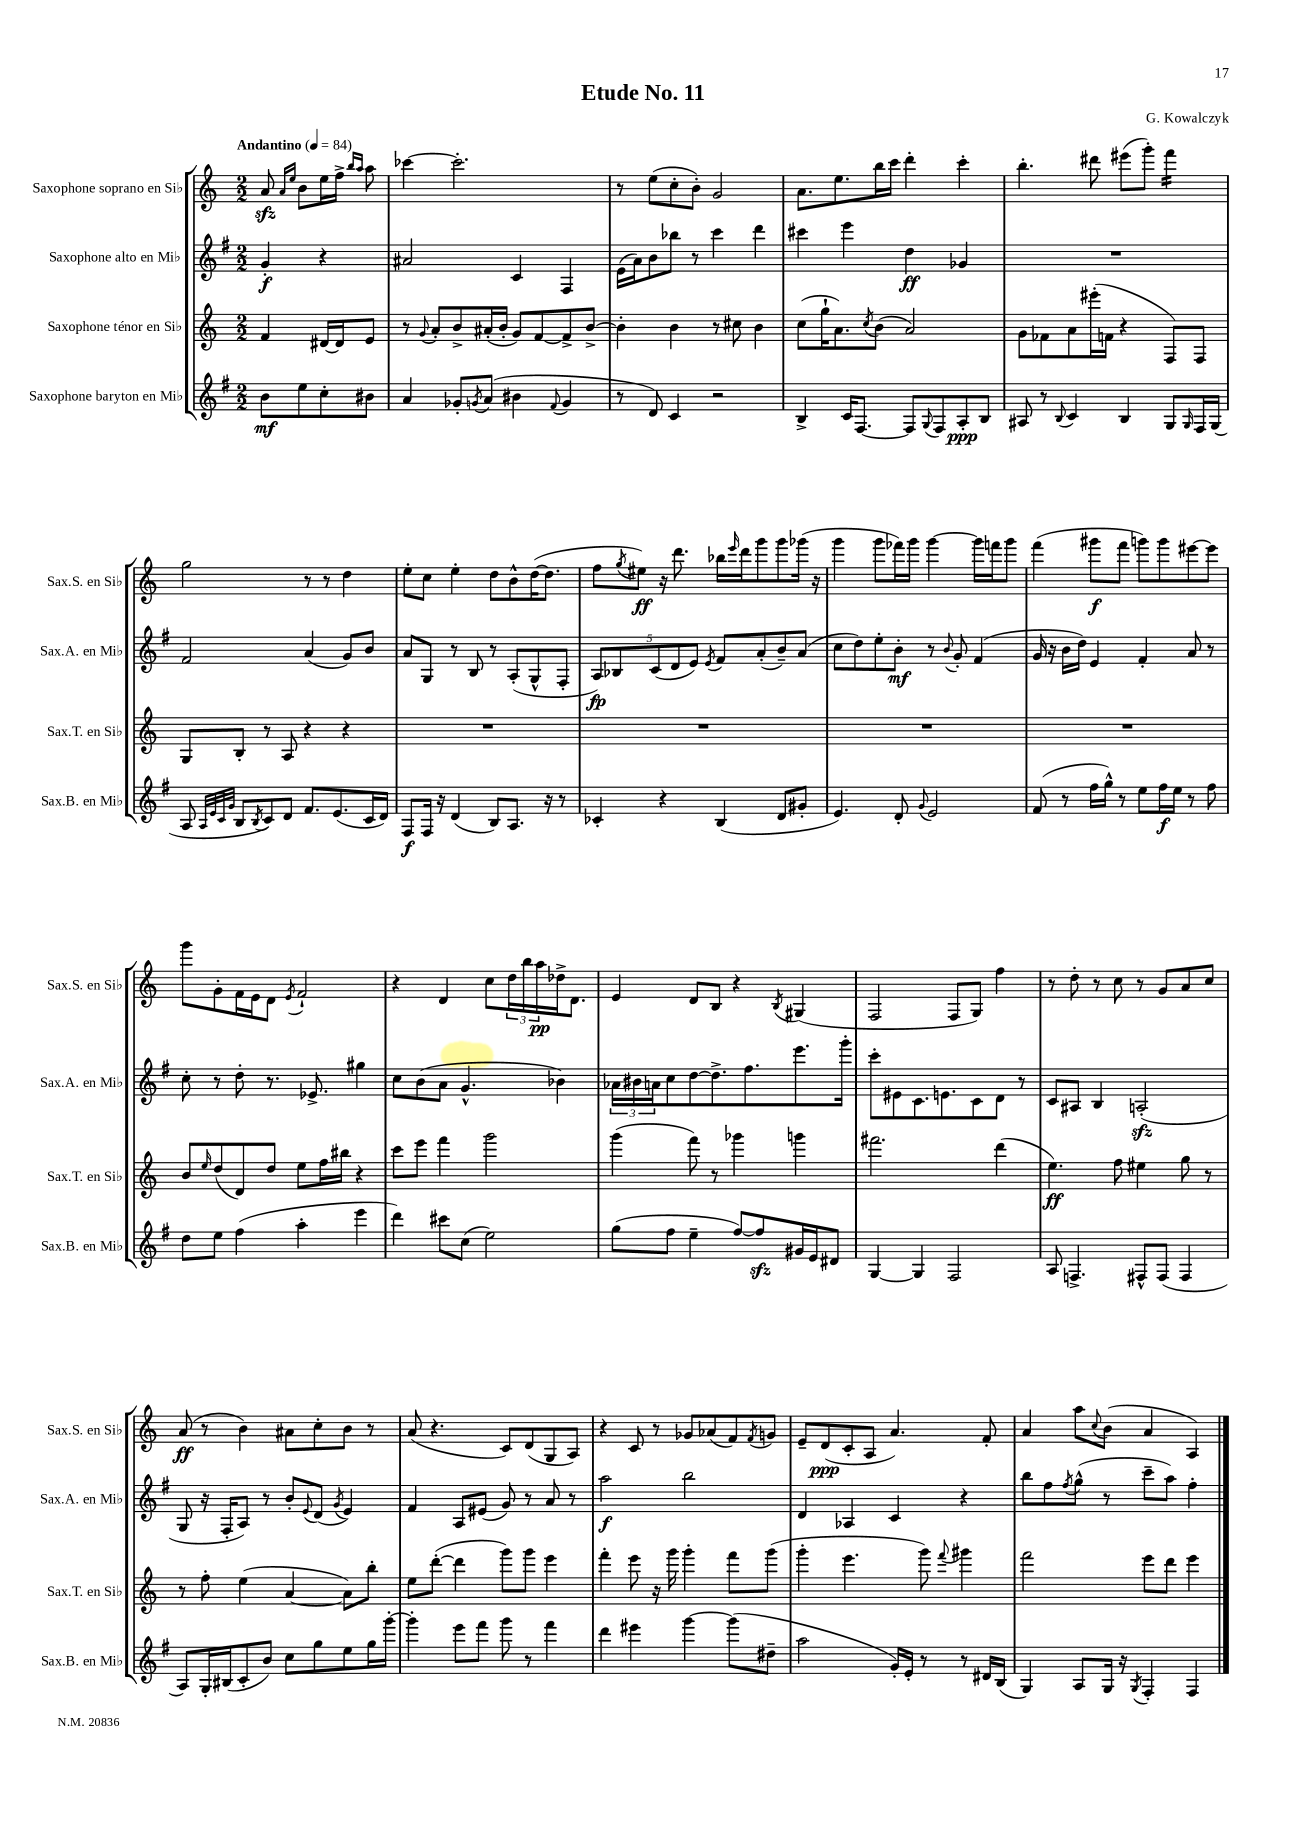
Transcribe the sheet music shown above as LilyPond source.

\header { title = "Etude No. 11" composer = "G. Kowalczyk" }
<<
\new StaffGroup <<
\new Staff = "s0" \with { instrumentName = "Saxophone soprano en Sib" shortInstrumentName = "Sax.S. en Sib" } {
    \clef treble \key c \major \numericTimeSignature \time 2/2 \partial 2 \tempo "Andantino" 4 = 84
    a'8\sfz \grace { a'16 e''16 } b'8 e''16 f''16-> \grace { b''16 a''16 } a''8 |
    ces'''4~ ces'''2.-. |
    r8 e''8( c''8-. b'8-.) g'2 |
    a'8. e''8. b''16 c'''16 d'''4-. c'''4-. |
    b''4.-. dis'''8 eis'''8( g'''8-.) f'''4:16 |
    g''2 r8 r8 d''4 |
    e''8-. c''8 e''4-. d''8 b'8-^ d''16~( d''8. |
    f''8 \acciaccatura { g''8 } eis''8\ff) r16 d'''8. bes''16 \grace { e'''16 } d'''16 g'''8 g'''8 ges'''16( r16 |
    g'''4 g'''8 fes'''16) g'''16 g'''4~ g'''16 f'''16 g'''8 |
    f'''4( gis'''8\f f'''8 g'''8) g'''8 eis'''8~ eis'''8 |
    g'''8 g'8-. f'16 e'16 d'8 \acciaccatura { e'8 } f'2-! |
    r4 d'4 c''8 \tuplet 3/2 { d''16 b''16 a''16\pp } des''16-> d'8. |
    e'4 d'8 b8 r4 \acciaccatura { b8 } gis4( |
    f2 f8 g8) f''4 |
    r8 d''8-. r8 c''8 r8 g'8 a'8 c''8 |
    a'8\ff( r8 b'4) ais'8 c''8-. b'8 r8 |
    a'8( r4. c'8) d'8( g8 a8) |
    r4 c'8 r8 ges'8 aes'8( f'8) \acciaccatura { f'8 } g'8 |
    e'8-- d'8\ppp( c'8-. a8 a'4.) f'8-. |
    a'4 a''8 \appoggiatura { c''8 } b'8( a'4 a4) \bar "|." |
}
\new Staff = "s1" \with { instrumentName = "Saxophone alto en Mib" shortInstrumentName = "Sax.A. en Mib" } {
    \clef treble \key g \major \numericTimeSignature \time 2/2 \partial 2
    g'4-.\f r4 |
    ais'2 c'4 fis4 |
    e'16( a'16) b'8 bes''8 r8 c'''4 d'''4 |
    cis'''4 e'''4 d''4\ff ges'4 |
    R1 |
    fis'2 a'4( g'8) b'8 |
    a'8 g8 r8 b8 r8 a8-.( g8-^ fis8-. |
    \tuplet 5/4 { a8\fp) bes8 c'8( d'8 e'8) } \acciaccatura { e'8 } fis'8 a'8-.( b'8--) a'8( |
    c''8 d''8) e''8-. b'8-.\mf r8 \appoggiatura { b'8 } g'8-. fis'4( |
    g'16 r16 b'16 d''16) e'4 fis'4-. a'8 r8 |
    c''8-. r8 d''8-. r8. ees'8.-> gis''4 |
    c''8 b'8( a'8 g'4.-^ bes'4) |
    \tuplet 3/2 { aes'16 bis'16 a'16 } c''8 d''8~ d''8.-> fis''8. e'''8. g'''16-. |
    c'''8-. eis'8 c'8. e'8. c'8 d'8 r8 |
    c'8 ais8 b4 a2-.\sfz( |
    g8 r16 fis16-. a8) r8 b'8-. \appoggiatura { e'8 } d'8( \acciaccatura { g'8 } e'4) |
    fis'4 a8 eis'8( g'8) r8 a'8 r8 |
    a''2\f b''2 |
    d'4 aes4 c'4 r4 |
    b''8 fis''8 \acciaccatura { fis''8 } g''8-^( r8 c'''8-- a''8) fis''4-. \bar "|." |
}
\new Staff = "s2" \with { instrumentName = "Saxophone ténor en Sib" shortInstrumentName = "Sax.T. en Sib" } {
    \clef treble \key c \major \numericTimeSignature \time 2/2 \partial 2
    f'4 dis'16~ dis'16 e'8 |
    r8 \appoggiatura { g'8 } a'8-. b'8-> ais'16-.( b'16-. g'8) f'8~ f'8-> b'8~-> |
    b'4-. b'4 r8 cis''8 b'4 |
    c''8( g''16-! a'8.) \acciaccatura { c''8 } b'8( a'2) |
    g'8 fes'8 a'8 eis'''16-.( f'16 r4 f8) f8 |
    g8 b8-. r8 a8 r4 r4 |
    R1 |
    R1 |
    R1 |
    R1 |
    b'8 \grace { e''16 } d''8( d'8) d''8 e''8 f''16 bis''16 r4 |
    c'''8 e'''8 f'''4 g'''2 |
    g'''4( f'''8) r8 ges'''4 g'''4 |
    fis'''2. d'''4( |
    e''4.\ff) f''8 eis''4 g''8 r8 |
    r8 f''8-. e''4( a'4~ a'8) b''8-. |
    e''8 d'''8~-.( d'''4 g'''8) g'''8 e'''4 |
    f'''4-. e'''8 r16 g'''16 g'''4-. f'''8 g'''8( |
    g'''4-. e'''4. g'''8) \appoggiatura { f'''8 } gis'''4 |
    f'''2 e'''8 d'''8 e'''4 \bar "|." |
}
\new Staff = "s3" \with { instrumentName = "Saxophone baryton en Mib" shortInstrumentName = "Sax.B. en Mib" } {
    \clef treble \key g \major \numericTimeSignature \time 2/2 \partial 2
    b'8\mf e''8 c''8-. bis'8 |
    a'4 ges'8-. \acciaccatura { g'8 } a'8( bis'4 \appoggiatura { fis'8 } g'4 |
    r8 d'8) c'4 r2 |
    b4-> c'16 fis8.~ fis8 \appoggiatura { g8 } fis8 a8-.\ppp b8 |
    ais8 r8 \appoggiatura { b8 } c'4 b4 g8 \grace { g16 } fis16 g16( |
    a8 \grace { a32 e'32 c'32 g'32 } b8 \acciaccatura { b8 } c'8) d'8 fis'8. e'8.( c'16 d'16) |
    fis8\f fis16 r16 d'4( b8) a8. r16 r8 |
    ces'4-. r4 b4( d'8 gis'8-. |
    e'4.) d'8-. \appoggiatura { g'8 } e'2 |
    fis'8( r8 fis''16 g''16-^) r8 e''8 fis''16\f e''16 r8 fis''8 |
    d''8 e''8 fis''4( a''4-. e'''4 |
    d'''4) cis'''8 c''8( e''2) |
    g''8( fis''8 e''4-- fis''8~) fis''8\sfz gis'16 e'16 dis'8 |
    g4~ g4 fis2 |
    a8 f4.-> fis8-^ fis8( fis4 |
    a8) g16-. bis16( c'8-. b'8) c''8 g''8 e''8 g''16 g'''16~-. |
    g'''4-. e'''8 fis'''8 g'''8 r8 fis'''4 |
    d'''4 eis'''4 g'''4~ g'''8( dis''8-- |
    a''2 g'16-.) e'16-. r8 r8 dis'16 b16( |
    g4) a8 g16 r16 \acciaccatura { g8 } fis4-. fis4 \bar "|." |
}
>>
>>
\layout { \context { \Score \remove "Bar_number_engraver" } }
